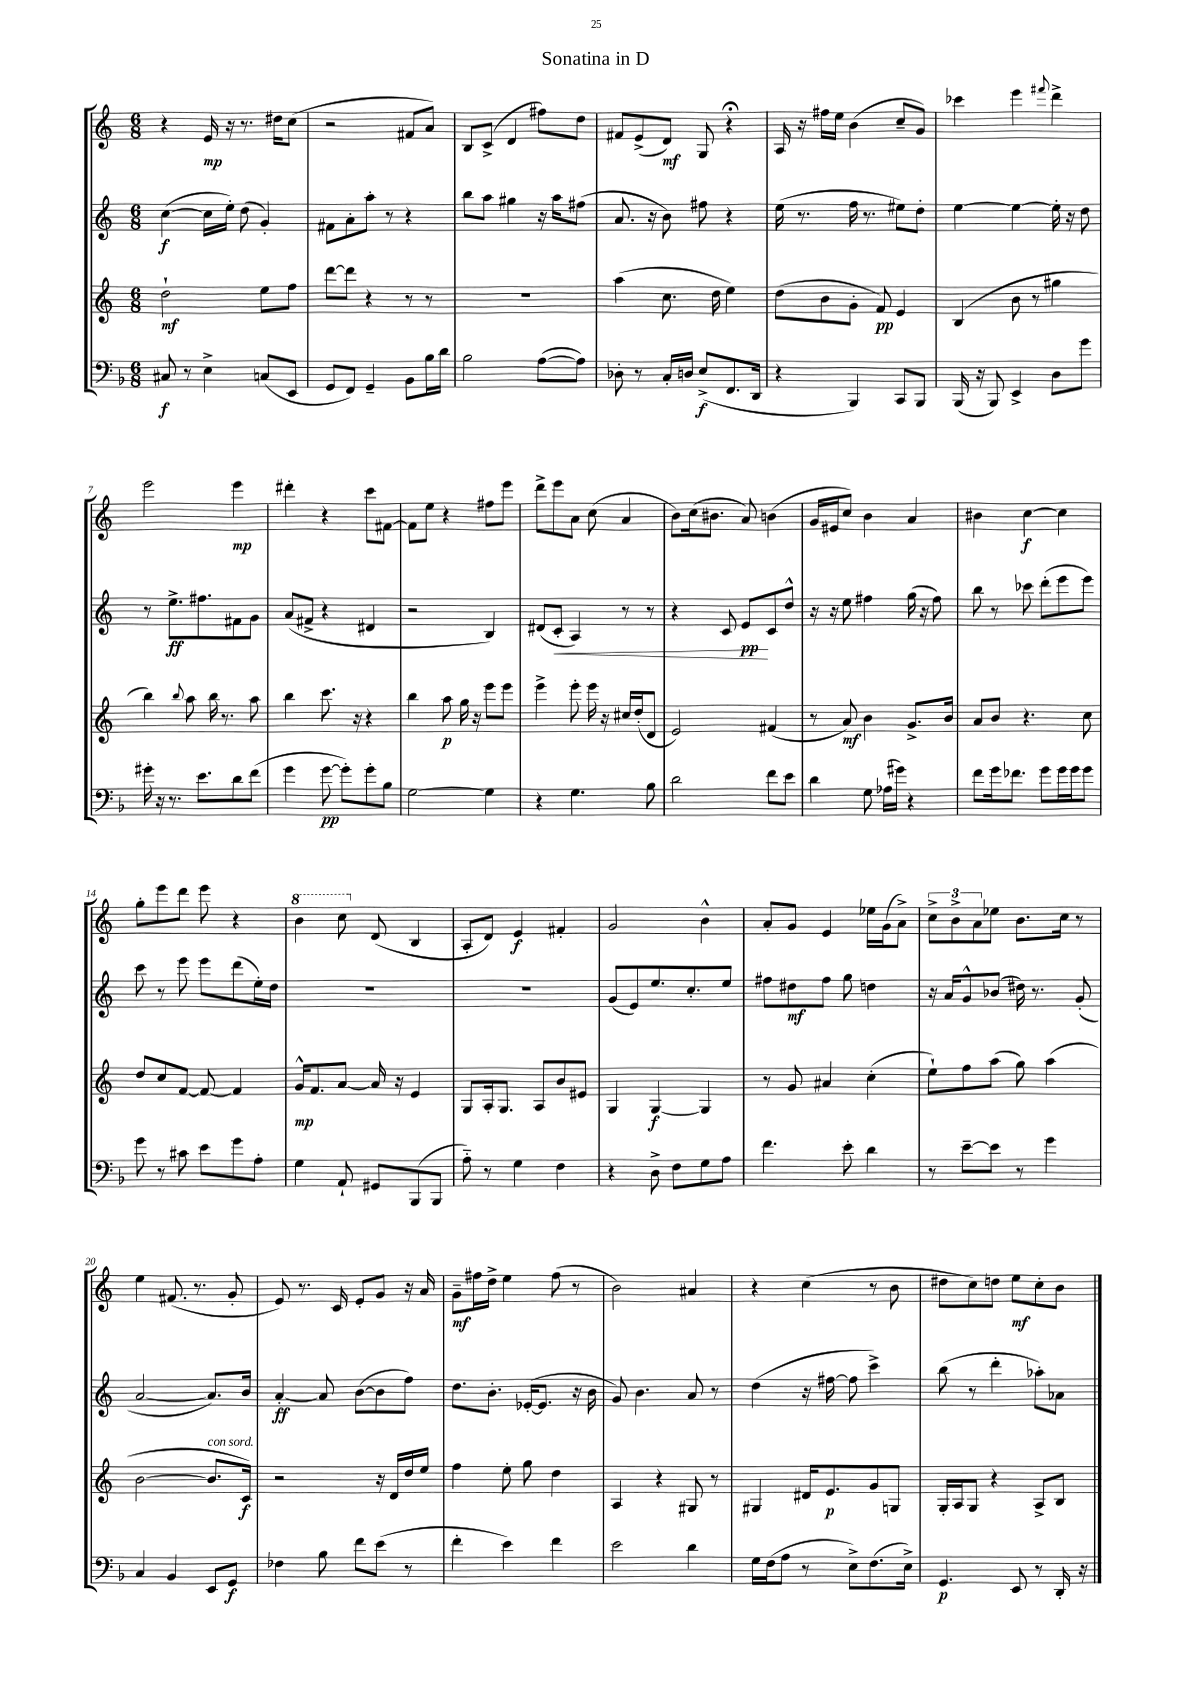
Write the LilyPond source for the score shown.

\header { title = "Sonatina in D" }
<<
\new StaffGroup <<
\new Staff = "s0" {
    \clef treble \key c \major \numericTimeSignature \time 6/8
    r4 e'16\mp r16 r8. dis''16 c''8( |
    r2 fis'8 a'8) |
    b8 c'8->( d'4 fis''8) d''8 |
    fis'8 e'8->( d'8\mf) g8 r4\fermata |
    a16 r16 fis''16 e''16 b'4( c''8-- g'8) |
    ces'''4 e'''4 \appoggiatura { fis'''8 } d'''4-> |
    e'''2 e'''4\mp |
    dis'''4-. r4 c'''8 fis'8~ |
    fis'8 e''8 r4 fis''8 e'''8 |
    d'''8-> e'''8 a'8 c''8( a'4 |
    b'8) c''16( bis'8. a'8) b'4( |
    g'16 eis'16 c''8) b'4 a'4 |
    bis'4 c''4~\f c''4 |
    g''8-. e'''8 d'''8 e'''8 r4 |
    \ottava #1 b''4 c'''8 \ottava #0 d'8( b4 |
    a8-. d'8) e'4\f fis'4-. |
    g'2 b'4-^ |
    a'8-. g'8 e'4 ees''16 g'16( a'8->) |
    \tuplet 3/2 { c''8-> b'8-> a'8 } ees''8 b'8. c''16 r8 |
    e''4 fis'8.( r8. g'8-. |
    e'8) r8. c'16 e'8-. g'8 r16 a'16 |
    g'8--\mf fis''16 d''16-> e''4 fis''8( r8 |
    b'2) ais'4 |
    r4 c''4( r8 b'8 |
    dis''8 c''8) d''8 e''8\mf c''8-. b'8 \bar "|." |
}
\new Staff = "s1" {
    \clef treble \key c \major \numericTimeSignature \time 6/8
    c''4~\f( c''16 e''16-.) d''8( g'4-.) |
    fis'8 a'8-. a''8-. r8 r4 |
    b''8 a''8 gis''4 r16 a''16 fis''8( |
    a'8. r16 b'8) fis''8 r4 |
    e''16( r8. f''16 r8. eis''8) d''8-. |
    e''4~ e''4~ e''16-. r16 d''8 |
    r8 e''8.->\ff fis''8. fis'8 g'8 |
    a'8( fis'8-> r4 dis'4 |
    r2 b4) |
    dis'8( c'8-.\< a4) r8 r8 |
    r4 c'8 e'8\pp\! c'8 d''8-^ |
    r16 r16 e''8 fis''4 g''16( r16 fis''8) |
    b''8 r8 ces'''8 d'''8-.( e'''8 e'''8) |
    c'''8 r8 e'''8 e'''8 d'''8( e''16-.) d''16 |
    R2. |
    R2. |
    g'8( e'8) e''8. c''8.-. e''8 |
    fis''8 dis''8\mf fis''8 g''8 d''4 |
    r16 a'16 g'8-^ bes'8( dis''16) r8. g'8-.( |
    a'2~ a'8.) b'16 |
    a'4~-.\ff a'8 b'8~( b'8 f''8) |
    d''8. b'8.-. ees'16~-.( ees'8. r16 b'16 |
    g'8) b'4. a'8 r8 |
    d''4( r16 fis''16~ fis''8 c'''4->) |
    b''8( r8 d'''4-. aes''8-.) aes'8 \bar "|." |
}
\new Staff = "s2" {
    \clef treble \key c \major \numericTimeSignature \time 6/8
    d''2-!\mf e''8 f''8 |
    d'''8~ d'''8 r4 r8 r8 |
    R2. |
    a''4( c''8. d''16 e''4) |
    d''8( b'8 g'8-. f'8\pp) e'4 |
    b4( b'8 r8 gis''4 |
    b''4) \appoggiatura { b''8 } a''8 b''16 r8. a''8 |
    b''4 c'''8. r16 r4 |
    b''4 a''8\p g''16 r16 e'''8 e'''8 |
    e'''4-> e'''8-. e'''16 r16 cis''16 d''16-.( d'8 |
    e'2) fis'4( |
    r8 a'8\mf) b'4 g'8.-> b'16 |
    a'8 b'8 r4. c''8 |
    d''8 c''8 f'8~ f'8~ f'4 |
    g'16-^\mp f'8. a'8~ a'16 r16 e'4 |
    g8 a16-. g8. a8 b'8 eis'8 |
    g4 g4~\f g4 |
    r8 g'8 ais'4 c''4-.( |
    e''8-!) f''8 a''8( g''8) a''4( |
    b'2~ b'8.^\markup { \italic "con sord." } c'16\f) |
    r2 r16 d'16 d''16 e''16 |
    f''4 e''8-. g''8 d''4 |
    a4 r4 gis8 r8 |
    gis4 dis'16 e'8.\p g'8 g8 |
    g16-. a16 g8 r4 a8-> b8 \bar "|." |
}
\new Staff = "s3" {
    \clef bass \key f \major \numericTimeSignature \time 6/8
    cis8\f r8 e4-> c8( e,8 |
    g,8 f,8) g,4-- bes,8 bes16 d'16 |
    bes2 a8~( a8) |
    des8-. r8 c16-. d16 e8->\f( f,8. d,16 |
    r4 bes,,4) c,8 bes,,8 |
    bes,,16( r16 bes,,8) e,4-> d8 g'8 |
    gis'16-. r16 r8. e'8. d'8 f'8( |
    g'4 g'8~\pp g'8-.) g'8-. bes8 |
    g2~ g4 |
    r4 g4. bes8 |
    d'2 f'8 e'8 |
    d'4 g8 aes16( gis'16) r4 |
    f'8 g'16 fes'8. g'8 g'16 g'16 g'8 |
    g'8 r8 cis'8 e'8 g'8 a8-. |
    g4 a,8-! gis,8 bes,,8( bes,,8 |
    a8-_) r8 g4 f4 |
    r4 d8-> f8 g8 a8 |
    f'4. e'8-. d'4 |
    r8 e'8~-- e'8 r8 g'4 |
    c4 bes,4 e,8 g,8\f |
    fes4 bes8 f'8 e'8( r8 |
    f'4-. e'4) f'4 |
    e'2 d'4 |
    g16 f16( a8 r8 e8->) f8.( e16->) |
    g,4.\p e,8 r8 d,16-. r16 \bar "|." |
}
>>
>>
